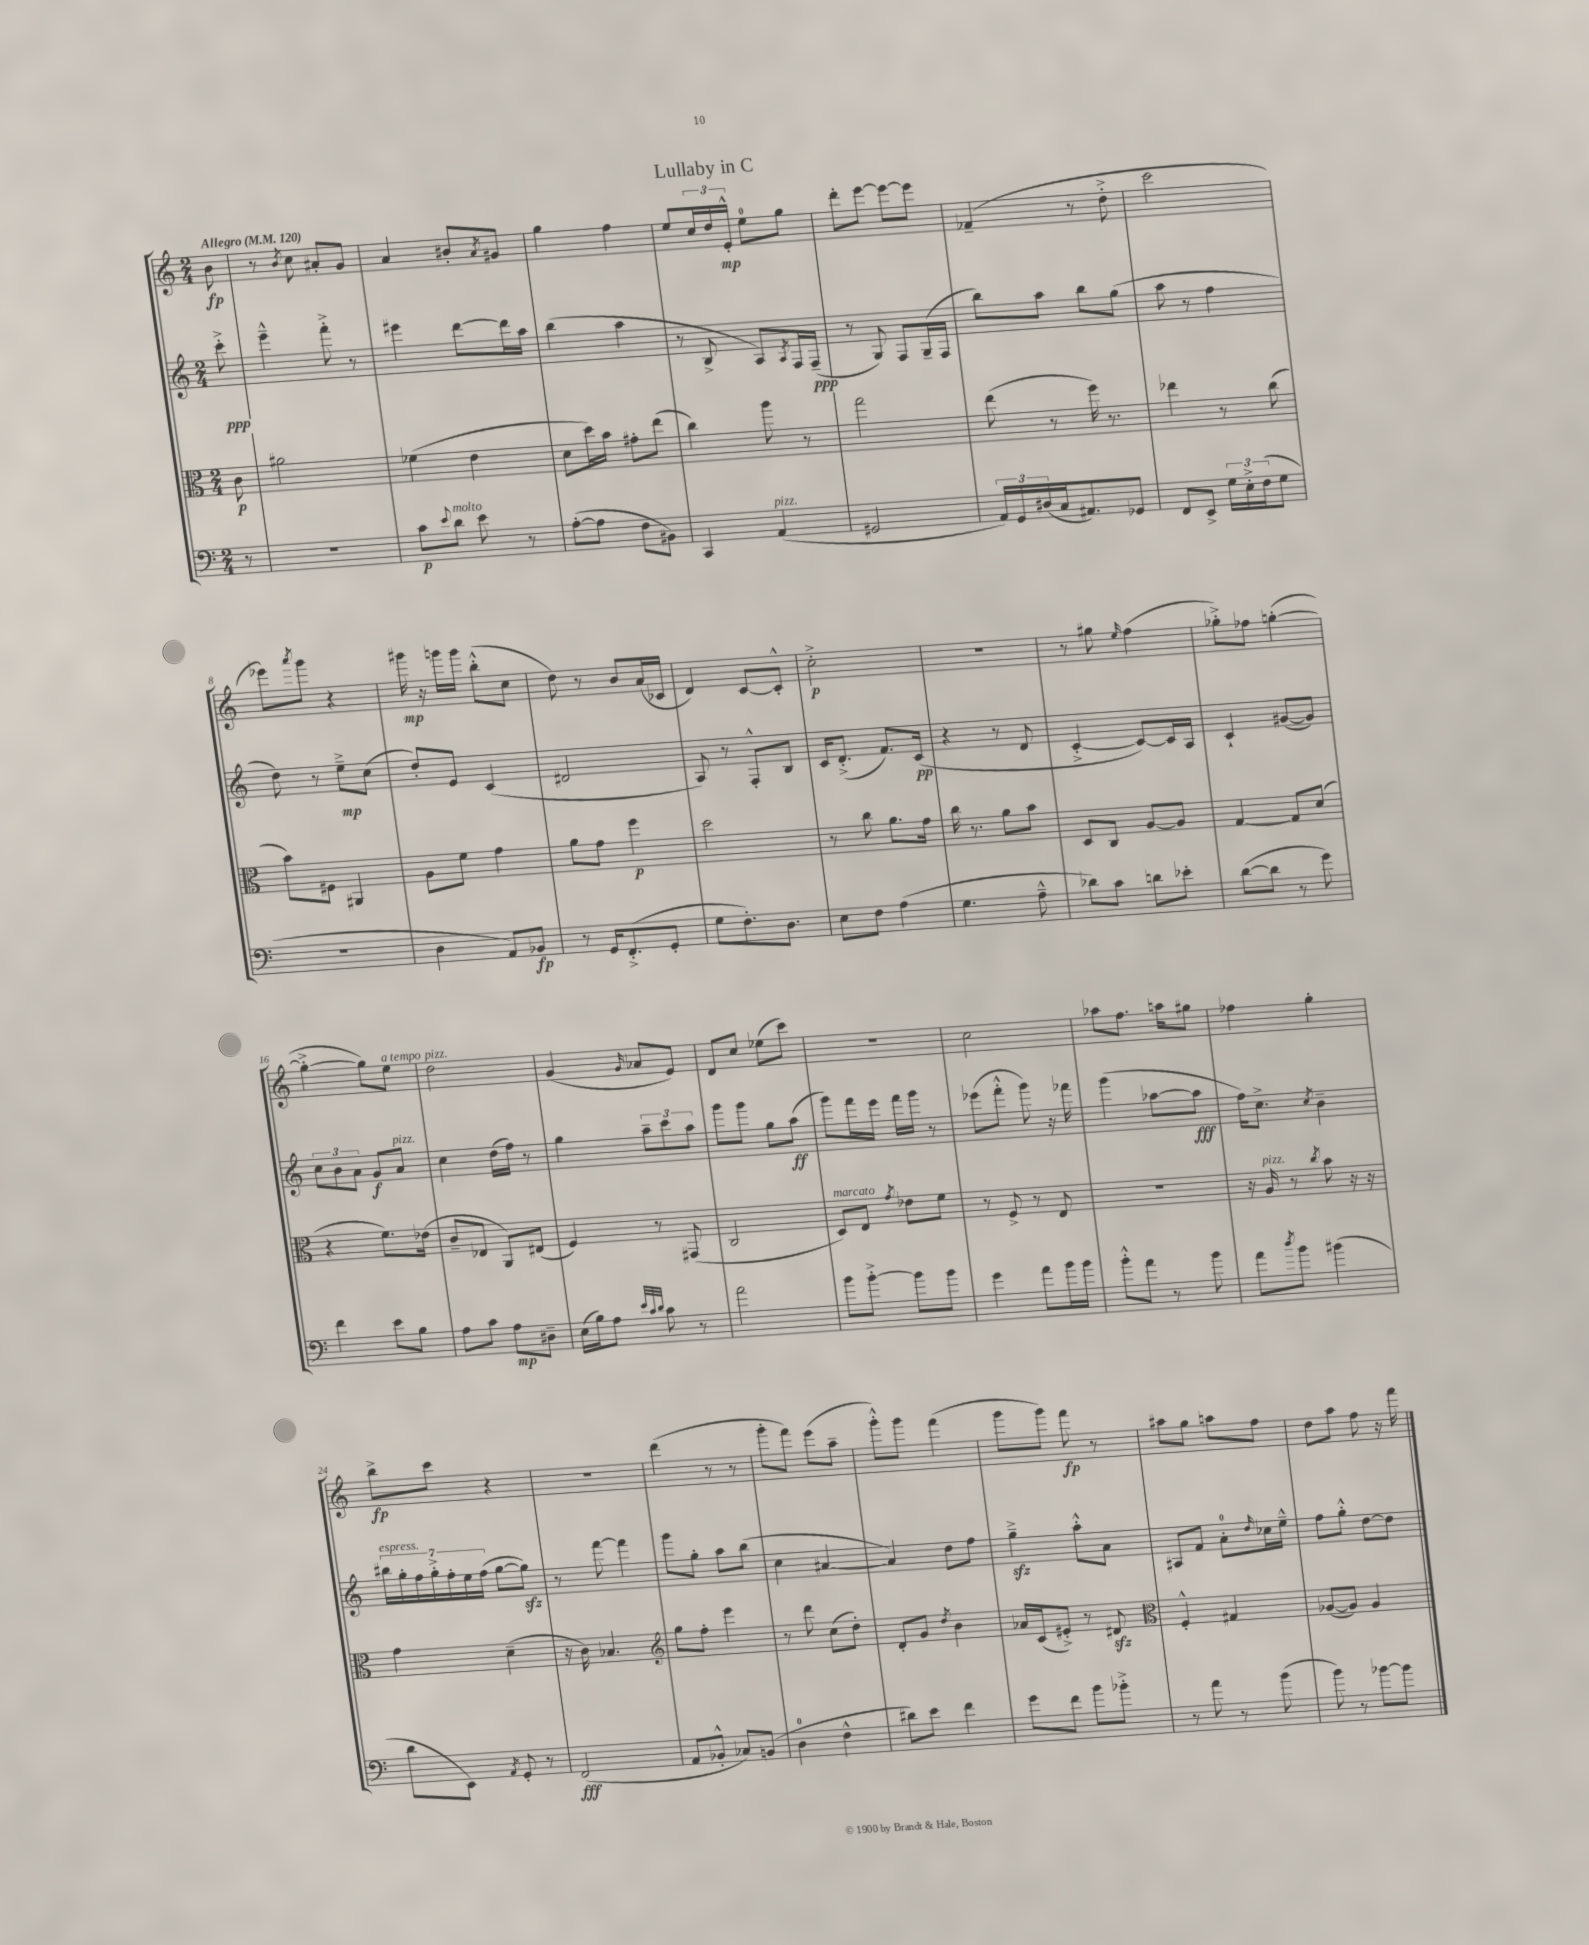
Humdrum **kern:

**kern	**kern	**kern	**kern
*staff4	*staff3	*staff2	*staff1
*clefF4	*clefC3	*clefG2	*clefG2
*k[]	*k[]	*k[]	*k[]
*M2/4	*M2/4	*M2/4	*M2/4
*MM120	*MM120	*MM120	*MM120
8r	8c\	8ccc'^\	8b\
=	=	=	=
2r	2a#\	4eee~^^\	8r
.	.	.	8qb/
.	.	.	8cc\
.	.	8fff'^\	8a#'/L
.	.	8r	8g/J
=	=	=	=
8c\L	(4f-\	4eee#\	4a/
8qqe/	.	.	.
8d\J	.	.	.
8e\	4e\	[8ddd\L	8b#'/L
.	.	.	8qa/
8r	.	16ddd\]L	8g#/J
.	.	16aa\JJ	.
=	=	=	=
([8A'\L	8d\L	(4bb\	4gg\
8A\]J	16dd\L)	.	.
.	16b\JJ	.	.
8F\L	8g#'\L	4aa\	4ff\
8BB#\J)	(8ee\J	.	.
=	=	=	=
4CC/	4cc\)	8r	8ee/L
.	.	8B^/	24cc/L
.	.	.	24dd/
.	.	.	24e'^^/JJ
(4AA/	8aa\	8A/L)	8ee\L
.	.	8qA/	.
.	8r	16F/L	8gg\J
.	.	(16F~/JJ	.
=	=	=	=
2GG#/	2gg\	8r	8ddd'\L
.	.	8G/)	[8eee\J
.	.	8F/L	8eee\_L
.	.	(16G~/L	8eee\]J
.	.	16F/JJ	.
=	=	=	=
24AA/LL)	(8ee\	8bb\L)	(4f-~/
24GG/	.	.	.
(24D#/	.	.	.
16C/J	8r	8aa\J	.
8.AA#/)	.	.	.
.	16ff\)	8bb\L	8r
.	8.r	.	.
8GG-/J	.	(8gg\J	8dd'^\
=	=	=	=
8FF/L	4ee-\	8aa\	2ccc\
8EE^/J	.	8r	.
24G\LL	8r	4ff\	.
24E'^\	.	.	.
(24F\J	.	.	.
8G\J	(8cc\	.	.
=	=	=	=
2r	8b\L)	8dd\)	8eee-\L)
.	.	.	8qaaa/
.	8F#\J	8r	8ggg\J
.	4AA#/	8ee~^\L	4r
.	.	(8cc\J	.
=	=	=	=
4D\	8A\L	8dd'/L)	16ggg#\
.	.	.	16r
.	8f\J	8e/J	16ggg\LL
.	.	.	16ggg\JJ
8AA/L)	4g\	(4c/	(8bb'^^\L
8BB-/J	.	.	8cc\J
=	=	=	=
8r	8a\L	2d#/	8dd\)
16GG/LK	8g\J	.	8r
(8.FF'^/	.	.	.
.	4ff\	.	8b/L
8GG'/J	.	.	(16a/L
.	.	.	16c-/JJ
=	=	=	=
8G\L	2dd\	8A/)	4d/)
8.F'\)	.	8r	.
.	.	8F'^^/L	[8c/L
8.D\J	.	.	.
.	.	8B/J	8c'^^/]J
=	=	=	=
8E\L	8r	16c/LK	2cc'^\
.	.	(8.d'^/J	.
8F\J	8cc\	.	.
(4A\	8.a\L	8.f/L)	.
.	16g\Jk	(16c/Jk	.
=	=	=	=
4.G\	16cc\	4r	2r
.	8.r	.	.
.	8a\L	8r	.
8A~^^\	8b\J	8d/	.
=	=	=	=
8d-\L)	8D/L	[4c'^/	8r
8c\J	8C/J	.	8gg#\
.	.	.	16qqee/
8d\L	[8A/L	8c/_L)	(4ff\
8e-'\J	8A/]J	16c/]L	.
.	.	16A/JJ	.
=	=	=	=
([8d\L	[4G/	4c`/	8gg-'^\L)
8d\]J	.	.	8ff-\J
8r	8G/]L	([8g#/L	([4gg'\
8g\)	(8d/J	8g#/]J)	.
=	=	=	=
4f\	4r	12cc\L	4gg'^\_
.	.	12b\	.
.	.	12a\J	.
8e\L	8.f\L)	8g/L	8gg\]L)
8B\J	.	8a/J	8ee\J
.	(16e-\Jk	.	.
=	=	=	=
8A\L	8c~/L	4cc\	2dd\
8c\J	8E-/J	.	.
8A\L	8AA/L)	(16dd\LL	.
.	.	16ff\JJ)	.
8D#~\J	(8E#/J	8r	.
=	=	=	=
(16E\LL	4F/)	4gg\	(4g/
16B\J)	.	.	.
8A\J	.	.	.
32qqe/LLL	.	.	.
32qqc/	.	.	.
32qqd/JJJ	.	.	16qqg/
8c\	8r	12aa~\L	8a-/L
.	.	12ccc\	.
8r	(8GG#/	.	8e/J)
.	.	12aa\J	.
=	=	=	=
2a\	2C/	8ggg\L	8d/L
.	.	8ggg\J	8cc/J
.	.	8gg\L	(8ee-\L
.	.	(8aa\J	8ccc\J)
=	=	=	=
8b\L	8D/L)	8ggg\L)	2r
[8b'^\J	8E/J	16fff\L	.
.	.	16eee\JJ	.
.	8qg/	.	.
8b\]L	8e-\L	16fff\LL	.
.	.	16ggg\JJ	.
8b\J	8f\J	8r	.
=	=	=	=
4g\	8r	(8eee-\L	2cc\
.	8F^/	8fff'^^\J	.
8a\L	8r	8ggg\)	.
16b\L	8E/	16r	.
16b\JJ	.	16fff-\	.
=	=	=	=
8b'^^\L	2r	(4ggg\	8aa-\L
8a\J	.	.	8.ff\J
8r	.	[8aa-\L	.
.	.	.	16aa\LK
8b\	.	8aa-\]J	8gg#\J
=	=	=	=
8a\L	16r	16ff\LK)	4ff-\
.	16A/	8.cc^\J	.
8qdd/	.	.	.
8b\J	8r	.	.
.	8qcc/	8qcc/	.
(4b#\	8b\	4b~\	4gg'\
.	16r	.	.
.	16r	.	.
=	=	=	=
8d\L	4g\	28bb#\LL	8bb^\L
.	.	28gg'\	.
.	.	28ff\	.
.	.	28gg'^\	.
8EE\J)	.	.	8ccc\J
.	.	28ff'\	.
.	.	28ee\	.
.	.	(28ff\JJ	.
8qAA/	.	.	.
8GG'/	(4d~\	[8gg\L	4r
8r	.	8gg\]J)	.
=	=	=	=
(2FF/	16r	8r	2r
.	16c\)	.	.
.	4.B-/	[8fff\	.
.	.	4fff\]	.
=	=	=	=
*	*clefG2	*	*
8AA/L	8gg\L	8ggg\L	(4ddd\
8BB-'^^/J	8ff'\J	8gg'\J	.
8C-/L)	4eee\	8aa\L	8r
(8BB/J	.	(8bb\J	8r
=	=	=	=
4D\	8r	4cc\	8ggg'\L
.	8ddd\	.	8fff\J)
4F^^\	(8cc\L	[4a#/	(8eee\L
.	8dd'\J)	.	8aa~\J
=	=	=	=
8d#\L)	8d'/L	4a#/])	8ggg'^^\L)
8e\J	8g/J	.	8ggg\J
.	8qdd/	.	.
4f\	4b\	8dd\L	(4fff\
.	.	8ff\J	.
=	=	=	=
8g\L	16a-/LL	4gg~^\	8ggg\L
.	(16c/J	.	.
8f\J	8e#'^/J)	.	8ggg\J)
8b\L	8r	8aa'^^\L	8fff\
8b-'^\J	8d#/	8a\J	8r
=	=	=	=
*	*clefC3	*	*
8r	4F'^^/	8A#/L	8aa#\L
8a\	.	8f/J	8gg\J
8r	4G#/	8a'\L	8aa\L
.	.	16qqdd/	.
(8b\	.	16cc-\L	8ff\J
.	.	16ee~^^\JJ	.
=	=	=	=
8b\)	([8A-/L	8ff\L	8dd\L
8r	8A-/]J)	8gg'^^\J	8aa\J
[8b-\L	4A-/	[8dd\L	8ff\
8b-\]J	.	8dd\]J	16r
.	.	.	16fff\
==	==	==	==
*-	*-	*-	*-
